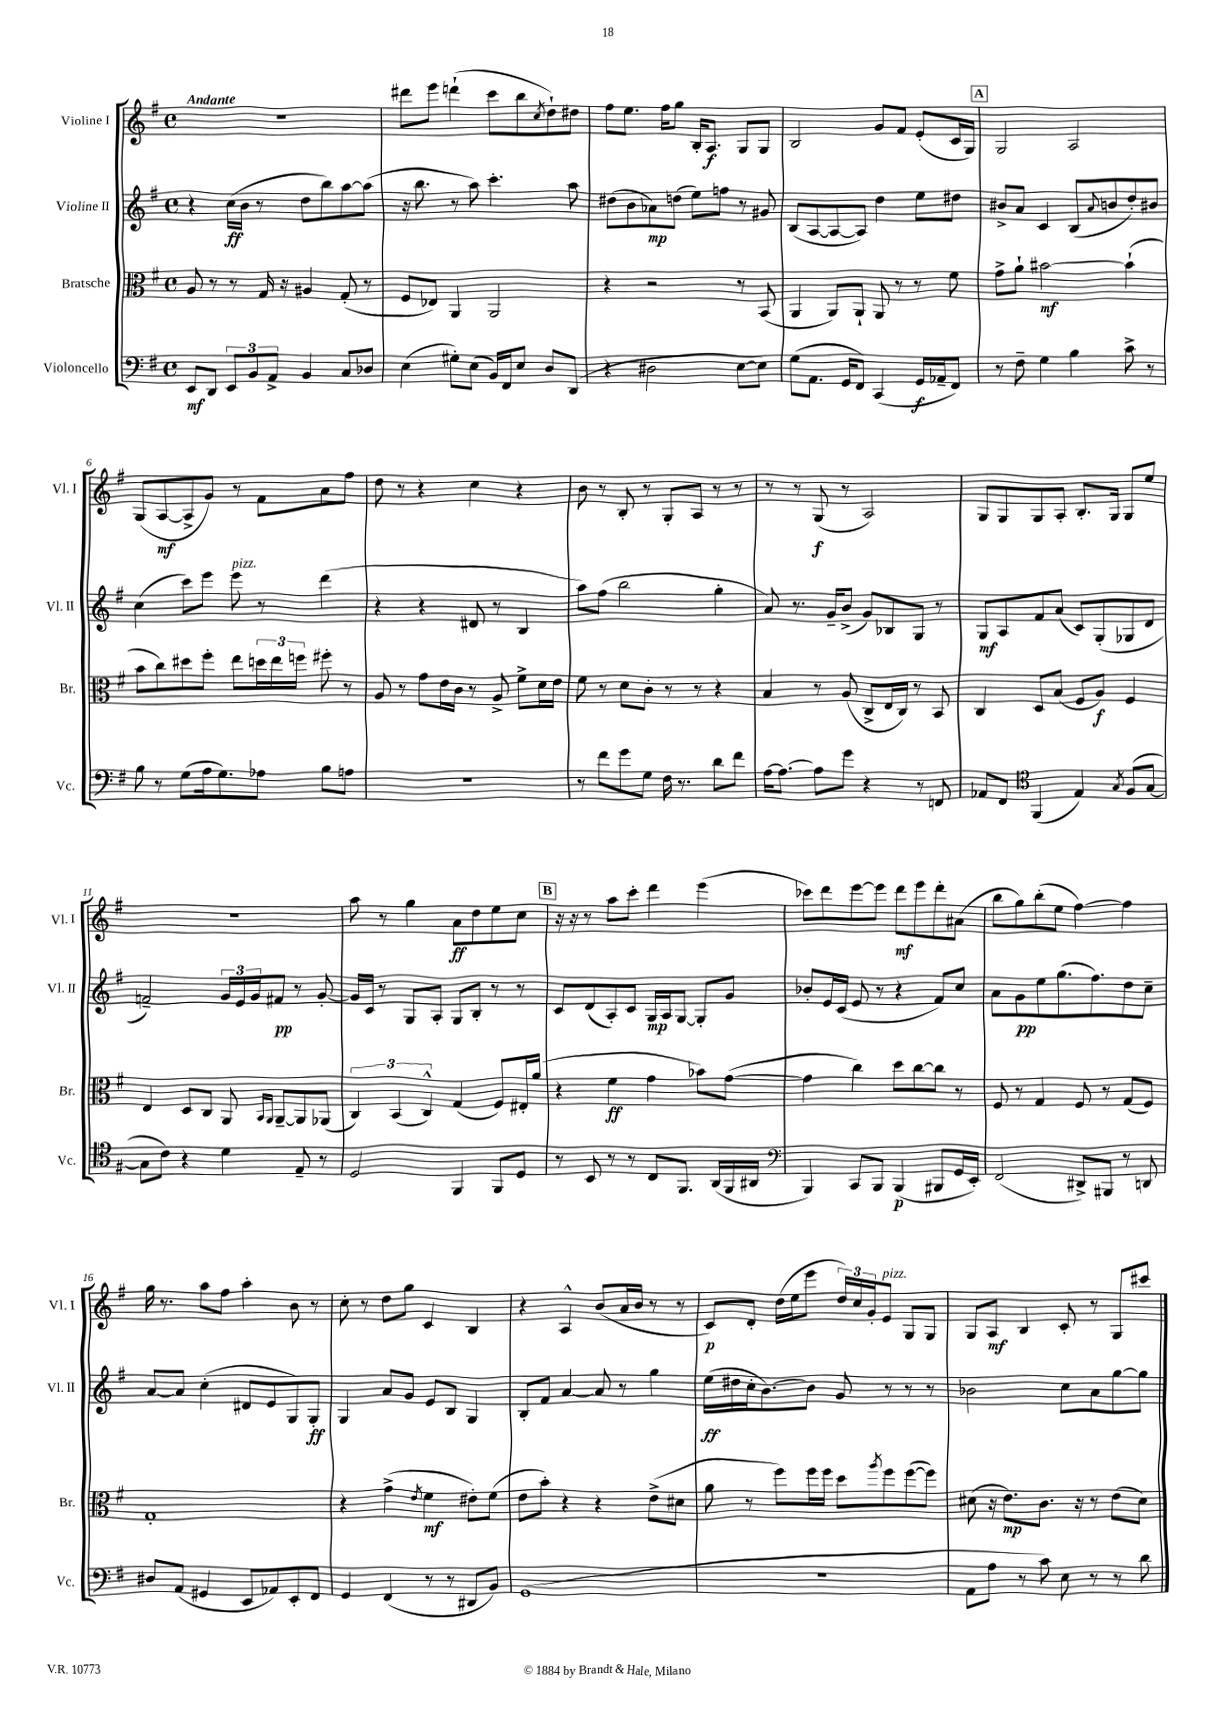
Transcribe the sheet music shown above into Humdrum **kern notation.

**kern	**dynam	**kern	**dynam	**kern	**dynam	**kern	**dynam
*part4	*part4	*part3	*part3	*part2	*part2	*part1	*part1
*staff4	*staff4	*staff3	*staff3	*staff2	*staff2	*staff1	*staff1
*I"Violoncello	*	*I"Bratsche	*	*I"Violine II	*	*I"Violine I	*
*I'Vc.	*	*I'Br.	*	*I'Vl. II	*	*I'Vl. I	*
*clefF4	*	*clefC3	*	*clefG2	*	*clefG2	*
*k[f#]	*	*k[f#]	*	*k[f#]	*	*k[f#]	*
*M4/4	*	*M4/4	*	*M4/4	*	*M4/4	*
*met(c)	*	*met(c)	*	*met(c)	*	*met(c)	*
=1	=1	=1	=1	=1	=1	=1	=1
!	!	!	!	!	!	!LO:TX:a:B:t=Andante	!
8EE/L	mf	8A/	.	4r	.	1r	.
8DD/J	.	8r	.	.	.	.	.
12EE/L	.	8r	.	(16cc\LL	ff	.	.
.	.	.	.	16b\JJ	.	.	.
12BB/	.	.	.	.	.	.	.
.	.	16G/	.	8r	.	.	.
12AA^/J	.	.	.	.	.	.	.
.	.	16r	.	.	.	.	.
4BB/	.	4A#X/	.	8dd\L	.	.	.
.	.	.	.	8bb\)	.	.	.
8C/L	.	(8G'/	.	[8aa\	.	.	.
8D-X/J	.	8r	.	(8aa\J]	.	.	.
=2	=2	=2	=2	=2	=2	=2	=2
(4E\	.	8F#/L	.	16r	.	8ddd#X\L	.
.	.	.	.	8.bb\	.	.	.
.	.	8E-X/J)	.	.	.	8eee\J	.
8G#X'\L)	.	4AA/	.	8r	.	(4dddn`\	.
(8E\J	.	.	.	8aa\)	.	.	.
16BB/LL)	.	2AA/	.	4.ccc'\	.	8ccc\L	.
16FF#/J	.	.	.	.	.	.	.
8E/J	.	.	.	.	.	8bb\	.
.	.	.	.	.	.	8qcc/	.
8D/L	.	.	.	.	.	8dd`\)	.
(8DD/J	.	.	.	8aa\	.	8dd#X\J	.
=3	=3	=3	=3	=3	=3	=3	=3
4r	.	4r	.	(8dd#X\L	.	8ff#\L	.
.	.	.	.	8b\	.	8.ee\J	.
2D#X\	.	2r	.	8a-X\)	mp	.	.
.	.	.	.	.	.	16ff#\KL	.
.	.	.	.	(8ddn\J	.	8gg\J	.
.	.	.	.	8ee\L)	.	16B'/KL	.
.	.	.	.	.	.	8.A/J	f
.	.	.	.	8ffn\J	.	.	.
[8E\L	.	8r	.	8r	.	8G/L	.
8E\J])	.	(8BB/	.	8g#X/	.	8G/J	.
=4	=4	=4	=4	=4	=4	=4	=4
(8G\L	.	4AA/	.	(8B/L	.	2B/	.
8.AA\J	.	.	.	[8A/	.	.	.
.	.	8AA/L)	.	8A/_	.	.	.
16GG/KL	.	.	.	.	.	.	.
8FF#/J)	.	8AA`/J	.	8A/J])	.	.	.
(4CC/	.	8AA/	.	4dd\	.	8g/L	.
.	.	8r	.	.	.	8f#/J	.
16GG/LL	f	8r	.	8ee\L	.	(8e'/L	.
16AA-X~/J	.	.	.	.	.	.	.
8FF#/J)	.	8f#\	.	8dd#X\J	.	16c/L	.
.	.	.	.	.	.	16G/JJ)	.
!!LO:REH:place=s1:t=A
=5	=5	=5	=5	=5	=5	=5	=5
8r	.	8g^\L	.	8b#X^/L	.	2G/	.
8F#~\	.	8a`\J	.	8a/J	.	.	.
4G\	.	[2b#X\	mf	4c/	.	.	.
4B\	.	.	.	(8B/L	.	2A/	.
.	.	.	.	8qqa/	.	.	.
.	.	.	.	8bn/	.	.	.
8c^\	.	(4b#`\]	.	8dd'/)	.	.	.
8r	.	.	.	8b#X/J	.	.	.
!!LO:LB:g=z
=6	=6	=6	=6	=6	=6	=6	=6
8B\	.	8b\L	.	(4cc\	.	(8G/L	.
8r	.	8cc\)	.	.	.	[8A/	mf
(8G\L	.	8dd#X\	.	8ccc\L)	.	8A^/]	.
16A\k	.	8ff#'\J	.	8eee\J	.	8g/J)	.
8.G\)	.	.	.	.	.	.	.
!	!	!	!	!LO:TX:a:i:t=pizz.	!	!	!
.	.	8ee\L	.	8eee\	.	8r	.
8A-X\J	.	24ddn\L	.	8r	.	8f#\L	.
.	.	24ee\	.	.	.	.	.
.	.	24ffn\JJ	.	.	.	.	.
8B\L	.	8ff#X'\	.	(4ddd\	.	8a\	.
8An\J	.	8r	.	.	.	8ff#\J	.
=7	=7	=7	=7	=7	=7	=7	=7
1r	.	8A/	.	4r	.	8dd\	.
.	.	8r	.	.	.	8r	.
.	.	8g\L	.	4r	.	4r	.
.	.	16e\L	.	.	.	.	.
.	.	16c\JJ	.	.	.	.	.
.	.	8r	.	8d#X/	.	4cc\	.
.	.	8A^/	.	8r	.	.	.
.	.	8f#^\L	.	4B/	.	4r	.
.	.	16d\L	.	.	.	.	.
.	.	16e\JJ	.	.	.	.	.
=8	=8	=8	=8	=8	=8	=8	=8
8r	.	8f#\	.	8aa\L)	.	8b\	.
8f#\L	.	8r	.	(8ff#\J	.	8r	.
8g\	.	8d\L	.	2bb\	.	8B'/	.
8G\J	.	8c'\J	.	.	.	8r	.
16F#\	.	8r	.	.	.	8G'/L	.
8.r	.	.	.	.	.	.	.
.	.	8r	.	.	.	8A/J	.
8d\L	.	4r	.	4gg'\	.	8r	.
8f#\J	.	.	.	.	.	8r	.
=9	=9	=9	=9	=9	=9	=9	=9
[16A\KL	.	4B/	.	8a/)	.	8r	.
8.A\J_	.	.	.	.	.	.	.
.	.	.	.	8.r	.	8r	.
8A\L]	.	8r	.	.	.	(8G/	f
.	.	.	.	16g~/KL	.	.	.
8g\J	.	(8A/	.	(8b^/J	.	8r	.
4r	.	8C^/L	.	8g/L)	.	2A/)	.
.	.	16E/L	.	8B-X/	.	.	.
.	.	16C/JJ)	.	.	.	.	.
8r	.	8r	.	8G/J	.	.	.
8FFn/	.	8BB/	.	8r	.	.	.
=10	=10	=10	=10	=10	=10	=10	=10
8AA-X/L	.	4C/	.	8G/L	mf	8G/L	.
8FF#/J	.	.	.	8A/	.	8G/	.
*clefC4	*	*	*	*	*	*	*
(4FF#/	.	8D/L	.	8f#/	.	8G/	.
.	.	(8B/J	.	(8a/J	.	8A'/J	.
4E/)	.	8F#/L	.	8c/L)	.	8.B'/L	.
.	.	8A/J)	f	(8G'/	.	.	.
.	.	.	.	.	.	16G/Jk	.
8qG/	.	.	.	.	.	.	.
(8F#/L	.	4F#/	.	8G-X/	.	8G/L	.
[8G/J	.	.	.	8d/J	.	8ee/J	.
!!LO:LB:g=z
=11	=11	=11	=11	=11	=11	=11	=11
8G\L]	.	4E/	.	2fn~/)	.	1r	.
8c\J)	.	.	.	.	.	.	.
4r	.	8D/L	.	.	.	.	.
.	.	8C/J	.	.	.	.	.
4d\	.	8AA/	.	24g/LL	.	.	.
.	.	.	.	24e/	.	.	.
.	.	.	.	24g/J	.	.	.
.	.	16qqBB/LL	.	.	.	.	.
.	.	16qqAA/JJ	.	.	.	.	.
.	.	[8AA~/L	.	8f#X/J	pp	.	.
8E~/	.	8AA/]	.	8r	.	.	.
8r	.	(8AA-X/J	.	[8g'/	.	.	.
=12	=12	=12	=12	=12	=12	=12	=12
2D/	.	6C/)	.	16g/LL]	.	8aa\	.
.	.	.	.	16c/JJ	.	.	.
.	.	.	.	8r	.	8r	.
.	.	(6BB/	.	.	.	.	.
.	.	.	.	8G/L	.	4gg\	.
.	.	6C^^/)	.	.	.	.	.
.	.	.	.	8A'/J	.	.	.
4FF#/	.	(4G/	.	8G/L	.	8a\L	ff
.	.	.	.	8B'/J	.	8dd\	.
8FF#/L	.	8F#/L)	.	8r	.	8ee\	.
8D/J	.	16E#X'/L	.	8r	.	8cc\J	.
.	.	(16a/JJ	.	.	.	.	.
!!LO:REH:place=s1:t=B
=13	=13	=13	=13	=13	=13	=13	=13
8r	.	4r	.	8c/L	.	16r	.
.	.	.	.	.	.	16r	.
8BB/	.	.	.	(8d/	.	8r	.
8r	.	4f#\	ff	8A'/)	.	8aa\L	.
8r	.	.	.	8c/J	.	8ccc'\J	.
8C/L	.	4g\	.	16G/LL	mp	4ddd\	.
.	.	.	.	16A/J	.	.	.
8.FF#/J	.	.	.	[8G/J	.	.	.
.	.	8b-X\L)	.	8G'/L]	.	(4eee\	.
(16AA/LL	.	.	.	.	.	.	.
16FF#/	.	([8g\J	.	8g/J	.	.	.
16AA#X/JJ	.	.	.	.	.	.	.
=14	=14	=14	=14	=14	=14	=14	=14
*clefF4	*	*	*	*	*	*	*
4BBB/)	.	4g\]	.	8b-X'/L	.	8ccc-X\L)	.
.	.	.	.	16e/L	.	8ddd\	.
.	.	.	.	(16c/JJ	.	.	.
8CC/L	.	4cc\)	.	8e/	.	[8eee\	.
8BBB/J	.	.	.	8r	.	8eee\J]	.
(4BBB/	p	8dd\L	.	4r	.	8ddd\L	mf
.	.	[8cc\	.	.	.	8eee\	.
8BBB#X/L	.	8cc\J]	.	8f#/L)	.	8ddd'\	.
16GG/L	.	8r	.	8cc/J	.	(8a#X\J	.
16EE'/JJ)	.	.	.	.	.	.	.
=15	=15	=15	=15	=15	=15	=15	=15
(2FF#/	.	8F#/	.	8a\L	.	8bb\L	.
.	.	8r	.	8g\	pp	8gg\)	.
.	.	4G/	.	8ee\	.	(8bb'\	.
.	.	.	.	(8.gg\	.	8ee\J	.
8DD#X^/L)	.	8F#/	.	.	.	[4ff#\)	.
.	.	.	.	8.ff#\)	.	.	.
8BBB#X/J	.	8r	.	.	.	.	.
8r	.	(8G/L	.	8dd\	.	4ff#\]	.
8DDn/	.	8F#/J)	.	8cc~\J	.	.	.
!!LO:LB:g=z
=16	=16	=16	=16	=16	=16	=16	=16
8D#X/L	.	1G'	.	[8a/L	.	16gg\	.
.	.	.	.	.	.	8.r	.
(8AA/J	.	.	.	8a/J]	.	.	.
4GG#X/	.	.	.	(4cc'\	.	8aa\L	.
.	.	.	.	.	.	8ff#\J	.
8EE/L	.	.	.	8d#X/L	.	4aa'\	.
8AA-X/)	.	.	.	8e/	.	.	.
8EE'/	.	.	.	8G/)	.	8b\	.
8FF#/J	.	.	.	8G'/J	ff	8r	.
=17	=17	=17	=17	=17	=17	=17	=17
4GG/	.	4r	.	4G/	.	8cc'\	.
.	.	.	.	.	.	8r	.
(4FF#/	.	(4g^\	.	8a/L	.	8dd\L	.
.	.	.	.	8g/J	.	8gg\J	.
.	.	8qe/	.	.	.	.	.
8r	.	4f#\	mf	8e/L	.	4c/	.
8r	.	.	.	8B/J	.	.	.
8DD#X/L	.	8e#X'\L)	.	4G/	.	4B/	.
8BB/J)	.	(8f#\J	.	.	.	.	.
=18	=18	=18	=18	=18	=18	=18	=18
(1GG	.	8e\L	.	8B'/L	.	4r	.
.	.	8b'\J)	.	8f#/J	.	.	.
.	.	4r	.	[4a/	.	4A^^/	.
.	.	4r	.	8a/]	.	(8b/L	.
.	.	.	.	8r	.	16a/L	.
.	.	.	.	.	.	16b/JJ	.
.	.	(8e^\L	.	4gg\	.	8r	.
.	.	8d#X\J	.	.	.	8r	.
=19	=19	=19	=19	=19	=19	=19	=19
1r	.	8a\	.	(16ee\LL	ff	8c/L)	p
.	.	.	.	16dd#X\	.	.	.
.	.	8r	.	16cc'\J	.	8d'/J	.
.	.	.	.	[8.b\)	.	.	.
.	.	8ff#\L)	.	.	.	(16dd\LL	.
.	.	.	.	.	.	16ee\J	.
.	.	16ff#\L	.	8b\J]	.	8eee\J	.
.	.	16ff#\JJ	.	.	.	.	.
.	.	8dd\L	.	8g/	.	24dd/LL)	.
.	.	.	.	.	.	24cc/	.
.	.	.	.	.	.	24g'/J	.
.	.	8qaa/	.	.	.	.	.
!	!	!	!	!	!	!LO:TX:a:i:t=pizz.	!
.	.	8ff#\	.	8r	.	8e/J	.
.	.	([8ff#\	.	8r	.	8G/L	.
.	.	8ff#\J])	.	8r	.	8G/J	.
=20	=20	=20	=20	=20	=20	=20	=20
8AA\L	.	(8d#X\	.	2b-X\	.	8G/L	.
8A\J	.	16r	.	.	.	8A/J	mf
.	.	8.e\L)	mp	.	.	.	.
8r	.	.	.	.	.	4B/	.
8c\)	.	8.c\J	.	.	.	.	.
8E\	.	.	.	8cc\L	.	8c'/	.
.	.	16r	.	.	.	.	.
8r	.	8r	.	8a\	.	8r	.
8r	.	(8e\L	.	[8gg\	.	8G/L	.
8d\	.	8d#\J)	.	8gg\J]	.	8ccc#X/J	.
==	==	==	==	==	==	==	==
*-	*-	*-	*-	*-	*-	*-	*-
